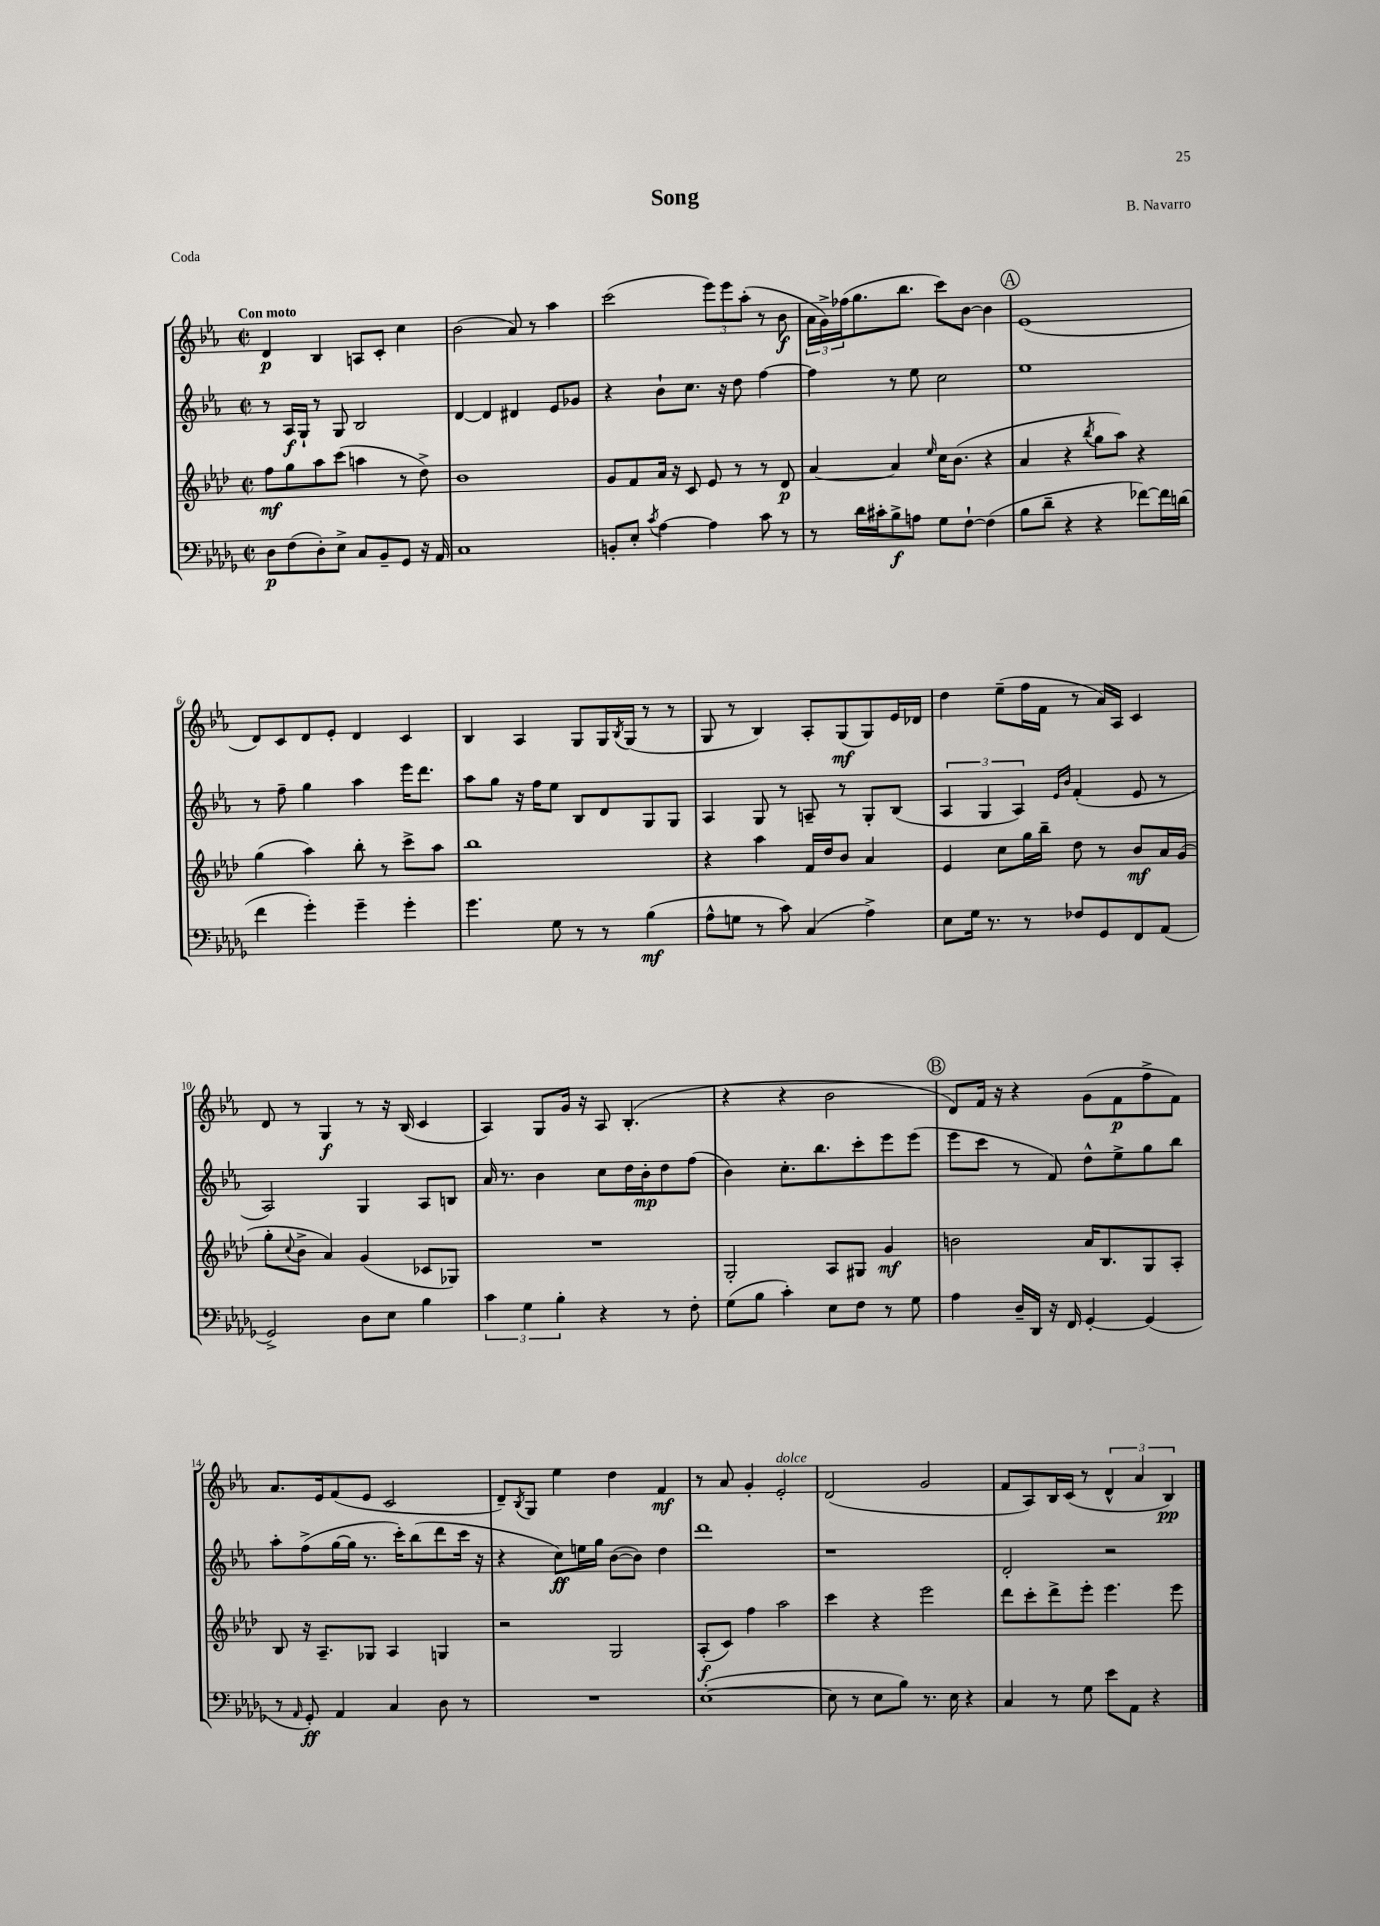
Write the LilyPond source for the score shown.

\header { title = "Song" composer = "B. Navarro" piece = "Coda" }
<<
\new StaffGroup <<
\new Staff = "s0" {
    \clef treble \key ees \major \defaultTimeSignature \time 2/2 \tempo "Con moto"
    d'4\p bes4 a8 c'8-. c''4 |
    bes'2( aes'8) r8 aes''4 |
    c'''2( \tuplet 3/2 { ees'''8) ees'''8 aes''8-.( } r8 bes'8\f |
    \tuplet 3/2 { aes'16 g'16->) fes''16( } g''8. bes''8. c'''8) bes'8~ bes'4 |
    \mark \markup { \circle "A" } ees'1( |
    d'8) c'8 d'8 ees'8-. d'4 c'4 |
    bes4 aes4 g8 g16 \acciaccatura { bes8 } g16( r8 r8 |
    g8 r8 bes4) aes8-. g8\mf( g8) ees'16 des'16 |
    d''4 ees''8--( f''16 f'16 r8 aes'16) aes16 c'4 |
    d'8 r8 g4\f r8 r16 bes16( c'4 |
    aes4) g8 g'16 r16 aes8 bes4.-.( |
    r4 r4 bes'2 |
    \mark \markup { \circle "B" } d'8) f'16 r16 r4 g'8( f'8\p f''8-> f'8) |
    aes'8. ees'16 f'8( ees'8 c'2 |
    d'8--) \acciaccatura { bes8 } g8 ees''4 d''4 f'4\mf |
    r8 aes'8 g'4-. ees'2-.^\markup { \italic "dolce" } |
    d'2( g'2 |
    f'8 aes8) bes16 c'16( r8 \tuplet 3/2 { d'4-^ aes'4 bes4\pp) } \bar "|." |
}
\new Staff = "s1" {
    \clef treble \key ees \major \defaultTimeSignature \time 2/2
    r8 aes16\f g16-! r8 g8 bes2 |
    d'4~ d'4 dis'4 ees'8 ges'8 |
    r4 bes'8-! c''8. r16 d''8 f''4~ |
    f''4 r8 ees''8 c''2 |
    \mark \markup { \circle "A" } ees''1 |
    r8 f''8-- g''4 aes''4 ees'''16 d'''8. |
    aes''8 g''8 r16 f''16 ees''8 bes8 d'8 g8 g8 |
    aes4 g8 r8 a8-- r8 g8-. bes8( |
    \tuplet 3/2 { aes4 g4 aes4) } \grace { ees'16 bes'16 } f'4-.( ees'8 r8 |
    aes2) g4 aes8 b8 |
    aes'16 r8. bes'4 c''8 d''16 bes'16-.\mp d''8 f''8( |
    bes'4) c''8.-. bes''8. c'''8-. ees'''8 ees'''8( |
    \mark \markup { \circle "B" } ees'''8 c'''8 r8 f'8) d''8-^ ees''8-> g''8 bes''8 |
    aes''8-. f''8->( g''16~ g''16 r8. c'''16-.) bes''8( d'''8 c'''16 r16 |
    r4 c''8\ff) e''16 g''16 bes'8~( bes'8) d''4 |
    d'''1 |
    r1 |
    d'2-. r2 \bar "|." |
}
\new Staff = "s2" {
    \clef treble \key aes \major \defaultTimeSignature \time 2/2
    f''8\mf g''8 aes''8 c'''8( a''4 r8 des''8->) |
    bes'1 |
    g'8 f'8 aes'16 r16 c'8 ees'8 r8 r8 des'8\p |
    aes'4~ aes'4 \grace { ees''16 } c''16 bes'8.( r4 |
    \mark \markup { \circle "A" } aes'4 r4 \acciaccatura { bes''8 } g''8 aes''8) r4 |
    g''4( aes''4) bes''8-. r8 c'''8-> aes''8 |
    bes''1 |
    r4 aes''4 f'16 des''16 bes'8 aes'4 |
    ees'4 c''8 g''16 bes''16-- des''8 r8 bes'8\mf aes'16 g'16( |
    g''8-. \appoggiatura { c''8 } bes'8-> aes'4) g'4( ces'8 ges8) |
    R1 |
    g2-. aes8 gis8 g'4\mf |
    \mark \markup { \circle "B" } b'2 aes'16 bes8. g8 aes8-. |
    bes8 r16 aes8.-- ges8 aes4 g4 |
    r2 g2 |
    aes8-.\f( c'8) f''4 aes''2 |
    c'''4 r4 ees'''2 |
    des'''8 c'''8-. des'''8-> ees'''8-. ees'''4. ees'''8 \bar "|." |
}
\new Staff = "s3" {
    \clef bass \key des \major \defaultTimeSignature \time 2/2
    des8\p f8( des8-.) ees8-> c8 bes,8-- ges,8 r16 aes,16 |
    c1 |
    b,8-. ees8-. \acciaccatura { c'8 } aes4~ aes4 c'8 r8 |
    r8 des'16 cis'16-. bes8->\f a8 ges8 f8~-! f4( |
    \mark \markup { \circle "A" } bes8 des'8-- r4 r4 fes'8~) fes'16 d'16( |
    f'4 ges'4-.) ges'4-- ges'4-. |
    ges'4. ges8 r8 r8 bes4\mf( |
    aes8-^ g8 r8 c'8) c4( aes4->) |
    ees8 ges16 r8. r8 fes8 ges,8 f,8 aes,8( |
    ges,2->) des8 ees8 bes4 |
    \tuplet 3/2 { c'4 ges4 bes4-. } r4 r8 f8-. |
    ges8( bes8 c'4-.) ees8 f8 r8 ges8 |
    \mark \markup { \circle "B" } aes4 des16-- des,16 r16 f,16 ges,4~-. ges,4( |
    r8 \grace { aes,16 } ges,8-.\ff) aes,4 c4 des8 r8 |
    R1 |
    ees1~-.( |
    ees8 r8 ees8 bes8) r8. ees16 r4 |
    c4 r8 ges8 ees'8 aes,8 r4 \bar "|." |
}
>>
>>
